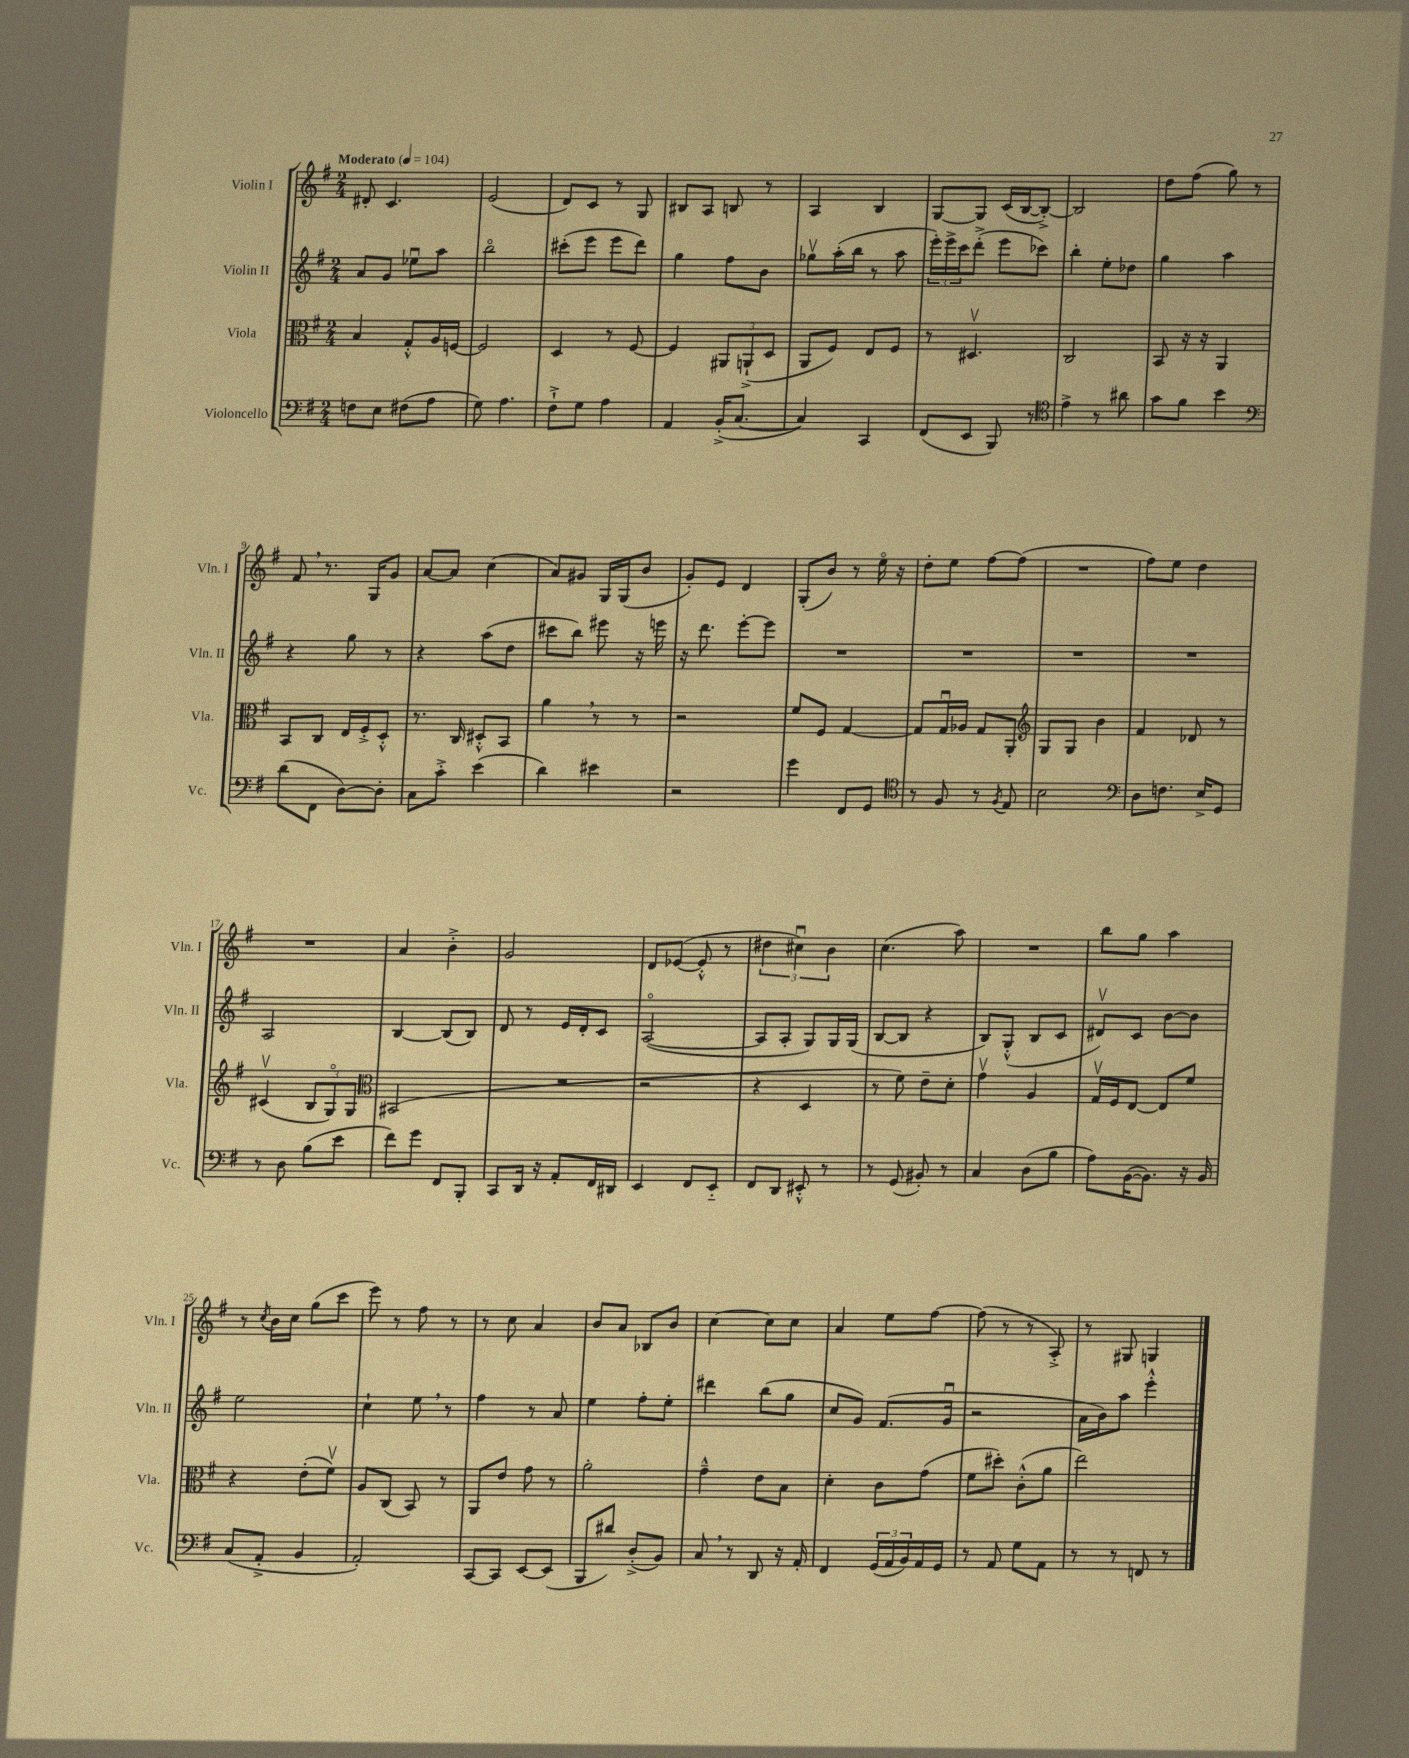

**kern	**kern	**kern	**kern
*staff4	*staff3	*staff2	*staff1
*clefF4	*clefC3	*clefG2	*clefG2
*k[f#]	*k[f#]	*k[f#]	*k[f#]
*M2/4	*M2/4	*M2/4	*M2/4
*MM104	*MM104	*MM104	*MM104
8F\L	4B/	8a/L	8d#'/
8E\J	.	8g/J	4.c/
(8F#\L	8G'^^/L	8ee-u\L	.
8A\J	16A/L	8aa\J	.
.	[16F/JJ	.	.
=	=	=	=
8G\)	2F/]	2bbo\	(2e/
4.A\	.	.	.
=	=	=	=
8F#`^\L	4D/	(8ccc#'\L	8d/L)
8G\J	.	8eee\J	8c/J
4A\	8r	8eee\L	8r
.	[8F#/	8ddd\J)	8G/
=	=	=	=
4AA/	4F#/]	4gg\	8B#/L
.	.	.	8A/J
(16BB'^/LK	12AA#/L	8ff#\L	8B/
[8.C/J	.	.	.
.	(12AA`^/	.	.
.	.	8b\J	8r
.	12D/J	.	.
=	=	=	=
4C/])	8AA/L	8gg-v\L	4A/
.	8F#/J)	(16aa'\L	.
.	.	16bb\JJ	.
4CC/	8E/L	8r	4B/
.	8F#/J	8aa\	.
=	=	=	=
(8FF#/L	8r	24eee'\LL)	[8G/L
.	.	24eee^\	.
.	.	24ccc\J	.
8EE/J	4.D#v/	(8ddd'^\J	8G/]J
8BBB/)	.	8eee\L	(16c/LL
.	.	.	[16B/J
8r	.	8ccc-\J)	8B'^/_J)
=	=	=	=
*clefC4	*	*	*
4e^\	2C/	4bb'\	2B/]
8r	.	8ee'\L	.
8a#\	.	8dd-\J	.
=	=	=	=
8g\L	8BB/	4gg\	8dd\L
8f#\J	16r	.	(8ff#\J
.	16r	.	.
4b\	4AA/	4aa\	8gg\)
.	.	.	8r
=	=	=	=
*clefF4	*	*	*
(8d\L	8BB/L	4r	8f#/
8FF#\J	8C/J	.	8.r
[8D\L)	16E/LL	8gg\	.
.	16F#'^/J	.	16G/LK
8D'\]J	8D'^^/J	8r	8g/J
=	=	=	=
8C\L	8.r	4r	[8a/L
8c'^\J	.	.	8a/]J
.	16C/	.	.
(4e\	8D#'^^/L	(8aa\L	(4cc\
.	8BB/J	8dd\J	.
=	=	=	=
4d\)	4a\	8ccc#\L	8a/L)
.	.	8bb\J)	8g#/J
4e#\	8r	8eee#\	16G/LL
.	.	.	(16G/J
.	8r	16r	8b/J
.	.	16eee\	.
=	=	=	=
2r	2r	16r	8g'/L)
.	.	8.ddd\	.
.	.	.	8e/J
.	.	[8eee'\L	4d/
.	.	8eee\]J	.
=	=	=	=
4g\	8f#/L	2r	(8G'/L
.	8F#/J	.	8b/J)
8FF#/L	[4G/	.	8r
8GG/J	.	.	16eeo\
.	.	.	16r
=	=	=	=
*clefC4	*	*	*
8r	8G/]L	2r	8dd'\L
8F#/	16Gu/L	.	8ee\J
.	16A-/JJ	.	.
8r	8G/L	.	[8ff#\L
8qF#/	.	.	.
8E/	8AA'/J	.	(8ff#\]J
=	=	=	=
*	*clefG2	*	*
2B\	8G/L	2r	2r
.	8G/J	.	.
.	4b\	.	.
=	=	=	=
*clefF4	*	*	*
8D\L	4f#/	2r	8ff#\L)
8.F\J	.	.	8ee\J
.	8d-/	.	4dd\
16E^/LK	.	.	.
8GG/J	8r	.	.
=	=	=	=
8r	(4c#v/	2A/	2r
8D\	.	.	.
(8B\L	12B/L	.	.
.	12Go/)	.	.
8e\J	.	.	.
.	12G/J	.	.
=	=	=	=
*	*clefC3	*	*
8f#\L)	(2BB#/	[4B/	4a/
8g\J	.	.	.
8FF#/L	.	(8B/]L	4b'^\
8BBB'/J	.	8B/J)	.
=	=	=	=
8CC/L	2r	8d/	2g/
16DD/Jk	.	8r	.
16r	.	.	.
8AA'/L	.	16e/LL	.
.	.	16d'/J	.
16FF#/L	.	8c/J	.
16DD#/JJ	.	.	.
=	=	=	=
4EE/	2r	([2Ao/	8d/L
.	.	.	([8e-/J
8FF#/L	.	.	8e-'^^/]
8EE'~/J	.	.	8r
=	=	=	=
8FF#/L	4r	8A/]L	6dd#\
8DD/J	.	8A'/J	.
.	.	.	6cc#u\)
8EE#'^^/	4D/	8G/L)	.
.	.	.	6b\
8r	.	16G/L	.
.	.	(16G/JJ	.
=	=	=	=
8r	8r	[8B/L	(4.cc\
(8GG/	8f#\)	8B/]J	.
8BB#'/)	8e~\L	4r	.
8r	8d'\J	.	8aa\)
=	=	=	=
4C/	4gv\	8B/L)	2r
.	.	(8G'^^/J	.
(8D\L	4A/	8B/L	.
8B\J	.	8c/J	.
=	=	=	=
8A\L)	16Gv/LL	8d#v/L)	8bb\L
.	16F#/J	.	.
([16BB\K	[8E/J	8c/J	8gg\J
8.BB\]J)	.	.	.
.	8E/]L	[8b\L	4aa\
16r	8f#/J	8b\]J	.
16BB/	.	.	.
=	=	=	=
(8C/L	4r	2ee\	8r
.	.	.	8qcc/
8AA'^/J	.	.	16b\LL
.	.	.	16cc\JJ
4BB/	(8e'\L	.	(8gg\L
.	8f#v\J)	.	8ccc\J
=	=	=	=
2AA'/)	8A/L	4cc`\	8eee\)
.	(8C/J	.	8r
.	8BB/)	8ee\	8ff#\
.	8r	8r	8r
=	=	=	=
[8CC/L	8AA/L	4ff#\	8r
8CC/]J	8e/J	.	8cc\
[8EE/L	8g\	8r	4a/
(8EE/]J	8r	8a/	.
=	=	=	=
8BBB/L	2a'\	4ee\	8b/L
8d#/J)	.	.	8a/J
(8D'^/L	.	8ff#'\L	8B-/L
8BB/J)	.	8ee'\J	8b/J
=	=	=	=
8C/	4g~^^\	4ddd#\	[4cc\
8r	.	.	.
8DD/	8e\L	(8bb\L	8cc\]L
16r	8B\J	8gg\J	8cc\J
16AA'/	.	.	.
=	=	=	=
4FF#/	4d'\	8cc/L	4a/
.	.	8g/J)	.
(24GG/LL	8c\L	(8.f#/L	8ee\L
24AA/	.	.	.
24BB/)	.	.	.
16AA/	(8g\J	.	[8ff#\J
16GG/JJ	.	16gu/Jk	.
=	=	=	=
8r	8f#\L	2r	(8ff#\]
8AA/	8dd#'\J)	.	8r
8G\L	(8c'^^\L	.	8r
8AA\J	8a\J	.	8A'^/)
=	=	=	=
8r	2ee\)	16a\LL	8r
.	.	16b\J)	.
8r	.	8aa\J	8G#/
8FF/	.	4eee'^^\	4G/
8r	.	.	.
==	==	==	==
*-	*-	*-	*-
